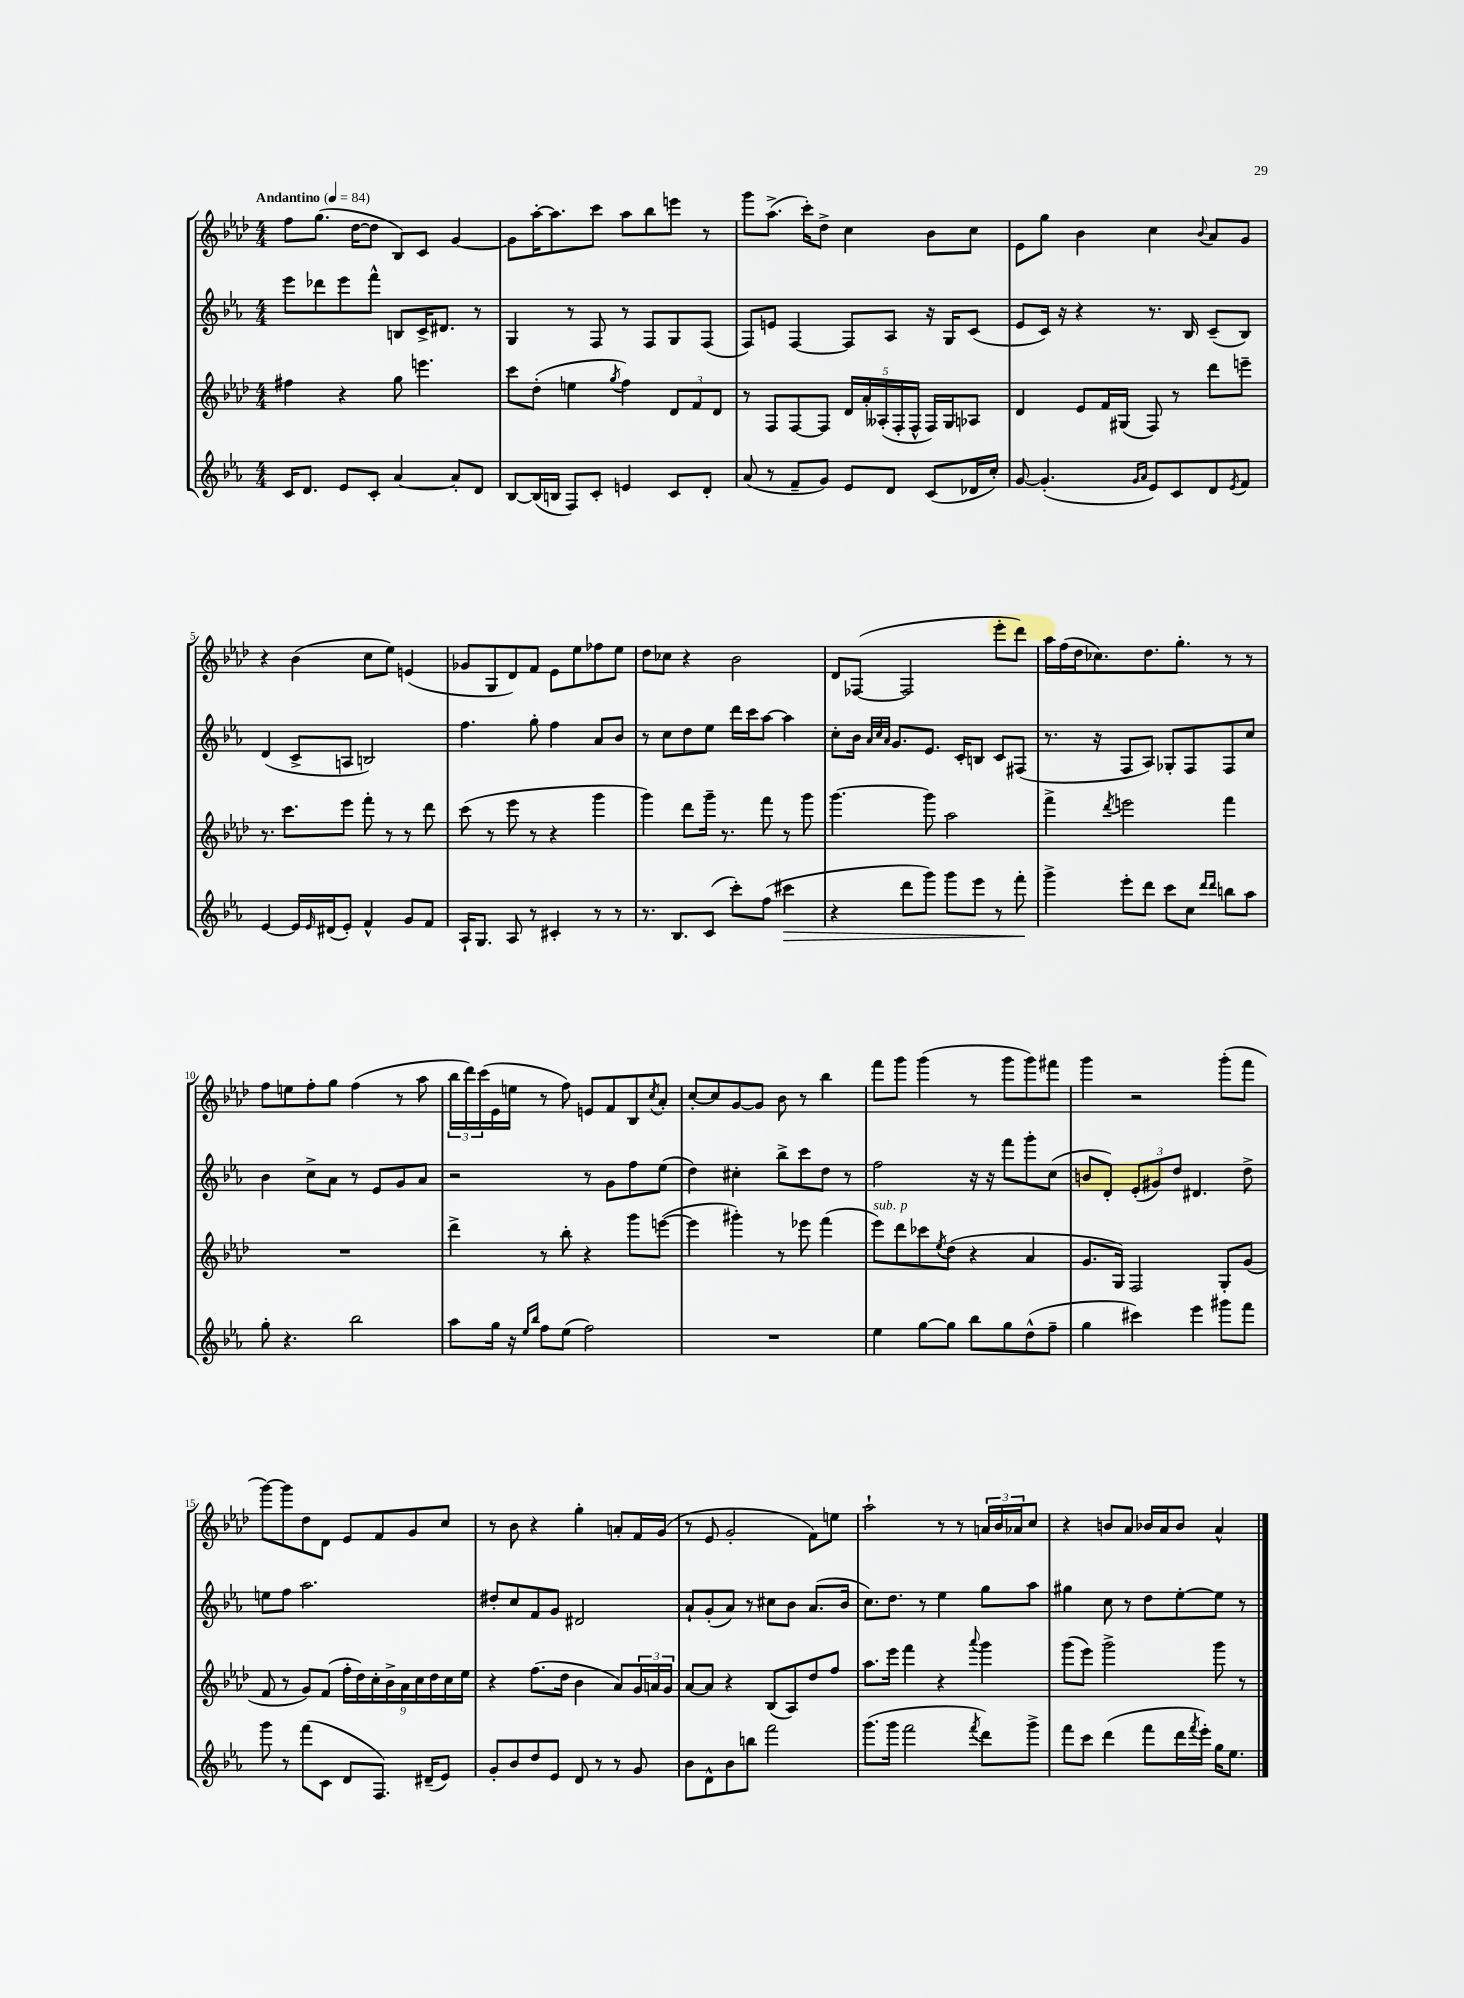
<<
\new StaffGroup <<
\new Staff = "s0" {
    \clef treble \key aes \major \numericTimeSignature \time 4/4 \tempo "Andantino" 4 = 84
    f''8 g''8.( des''16~ des''8 bes8) c'8 g'4~ |
    g'8 aes''16~-. aes''8. c'''8 aes''8 bes''8 e'''8 r8 |
    g'''8 aes''8.->( c'''16-.) des''8-> c''4 bes'8 c''8 |
    ees'8 g''8 bes'4 c''4 \appoggiatura { bes'8 } aes'8 g'8 |
    r4 bes'4( c''8 ees''8) e'4( |
    ges'8 g8 des'8) f'8 ees'8 ees''8 fes''8 ees''8 |
    des''8 ces''8 r4 bes'2 |
    des'8 fes8~( fes2 ees'''8-. des'''8) |
    aes''16 f''16( des''16 ces''8.) des''8. g''8.-. r8 r8 |
    f''8 e''8 f''8-. g''8 f''4( r8 aes''8 |
    \tuplet 3/2 { bes''16 des'''16) c'''16( } ees'16 e''16 r8 f''8) e'8 f'8 bes8 \acciaccatura { c''8 } aes'8-. |
    c''8~-. c''8 g'8~ g'8 bes'8 r8 bes''4 |
    f'''8 g'''8 g'''4( r8 g'''8 g'''8) fis'''8 |
    g'''4 r2 g'''8-.( f'''8 |
    g'''8~) g'''8 des''8 des'8 ees'8 f'8 g'8 c''8 |
    r8 bes'8 r4 g''4-. a'8-. f'16 g'16( |
    r8 ees'8 g'2-. f'8) e''8 |
    aes''2-! r8 r8 \tuplet 3/2 { a'16 bes'16 aes'16 } c''8 |
    r4 b'8 aes'8 bes'16 aes'16 bes'8 aes'4-^ \bar "|." |
}
\new Staff = "s1" {
    \clef treble \key ees \major \numericTimeSignature \time 4/4
    ees'''8 des'''8 ees'''8 f'''8-^ b8 c'16-> dis'8. r8 |
    g4 r8 f8 r8 f8 g8 f8( |
    f8) e'8 f4~ f8 aes8 r16 g16 c'8( |
    ees'8 c'16) r16 r4 r8. bes16 c'8--( bes8) |
    d'4( c'8-> a8 b2) |
    f''4. g''8-. f''4 aes'8 bes'8 |
    r8 c''8 d''8 ees''8 d'''16 c'''16 aes''8~ aes''4 |
    c''8-. bes'16 \grace { aes'32 c''32 aes'32 } g'8. ees'8. c'16-. b8 c'8 fis8( |
    r8. r16 f8 aes8) ges8-. f8 f8 c''8 |
    bes'4 c''8-> aes'8 r8 ees'8 g'8 aes'8 |
    r2 r8 g'8 f''8 ees''8( |
    d''4) cis''4-. bes''8-> c'''8 d''8 r8 |
    f''2 r16 r16 f'''8 g'''8-. c''8( |
    b'8 d'8-.) \tuplet 3/2 { ees'8-.( gis'8) d''8 } dis'4. d''8-> |
    e''8 f''8 aes''2. |
    dis''8-. c''8 f'8 g'8 dis'2 |
    aes'8-! g'8-.( aes'8) r8 cis''8 bes'8 aes'8.( bes'16 |
    c''8.) d''8. r8 ees''4 g''8 aes''8 |
    gis''4 c''8 r8 d''8 ees''8~-. ees''8 r8 \bar "|." |
}
\new Staff = "s2" {
    \clef treble \key aes \major \numericTimeSignature \time 4/4
    fis''4 r4 g''8 e'''4. |
    c'''8 des''8-.( e''4 \acciaccatura { g''8 } f''4) \tuplet 3/2 { des'8 f'8 des'8 } |
    r8 f8 f8~ f8 \tuplet 5/4 { des'16 aes'16-. aeses16-.( f16-. f16-^ } f16) g16 aes8 |
    des'4 ees'8 f'16 gis16( f8) r8 des'''8 e'''8-- |
    r8. c'''8. ees'''8 f'''8-. r8 r8 des'''8 |
    c'''8( r8 ees'''8 r8 r4 g'''4 |
    g'''4) des'''8 g'''16-- r8. f'''8 r8 g'''8 |
    g'''4.~ g'''8 aes''2 |
    f'''4-> \acciaccatura { des'''8 } e'''2 f'''4 |
    R1 |
    des'''4-> r8 bes''8-. r4 g'''8 e'''8~( |
    e'''4 gis'''4-.) r8 ees'''8 f'''4( |
    ees'''8^\markup { \italic "sub. p" }) des'''8 ces'''8 \acciaccatura { ees''8 } des''8( r4 aes'4 |
    g'8. g16) f2 g8-. g'8( |
    f'8 r8 g'8) f'8( \tuplet 9/8 { f''16-. des''16) c''16-. bes'16-> aes'16 c''16 des''16 c''16 ees''16 } |
    r4 f''8.( des''16 bes'4 aes'8) \tuplet 3/2 { g'16 a'16 g'16 } |
    aes'8~ aes'8 r4 bes8( aes8) des''8 f''8 |
    aes''8. ees'''16 f'''4 r4 \appoggiatura { aes'''8 } g'''4 |
    g'''8( ees'''8) g'''2-> g'''8 r8 \bar "|." |
}
\new Staff = "s3" {
    \clef treble \key ees \major \numericTimeSignature \time 4/4
    c'16 d'8. ees'8 c'8-. aes'4~ aes'8-. d'8 |
    bes8~ bes16( b16 f8) c'8-. e'4 c'8 d'8-. |
    aes'8( r8 f'8-- g'8) ees'8 d'8 c'8( des'16 c''16-.) |
    g'8~ g'4.-.( \grace { g'16 aes'16 } ees'8) c'8 d'8 \acciaccatura { ees'8 } f'8 |
    ees'4~ ees'16 \grace { ees'16 } dis'16( ees'8-.) f'4-^ g'8 f'8 |
    aes16-! g8. aes8 r8 cis'4-. r8 r8 |
    r8. bes8. c'8( c'''8-.) f''8( cis'''4\> |
    r4 d'''8 g'''8) g'''8 ees'''8 r8 f'''8-.\! |
    g'''4-> ees'''8-. d'''8 c'''8 c''8 \grace { d'''16 d'''16 } b''8 aes''8 |
    g''8-. r4. bes''2 |
    aes''8 g''16 r16 \grace { ees''16 bes''16 } f''8 ees''8( f''2) |
    R1 |
    ees''4 g''8~ g''8 bes''8 g''8 d''8-^( f''8-- |
    g''4 cis'''4) ees'''4 gis'''8 f'''8 |
    g'''8 r8 f'''8( c'8 d'8 f8.) dis'16--( ees'8) |
    g'8-. bes'8 d''8 ees'8 d'8 r8 r8 g'8 |
    bes'8 d'8-^ bes'8 b''8 f'''2 |
    g'''8.( g'''16 f'''2 \acciaccatura { f'''8 } d'''8) g'''8-> |
    f'''8 c'''8 d'''4( f'''8 d'''16 \acciaccatura { f'''8 } ees'''16-.) g''16 ees''8. \bar "|." |
}
>>
>>
